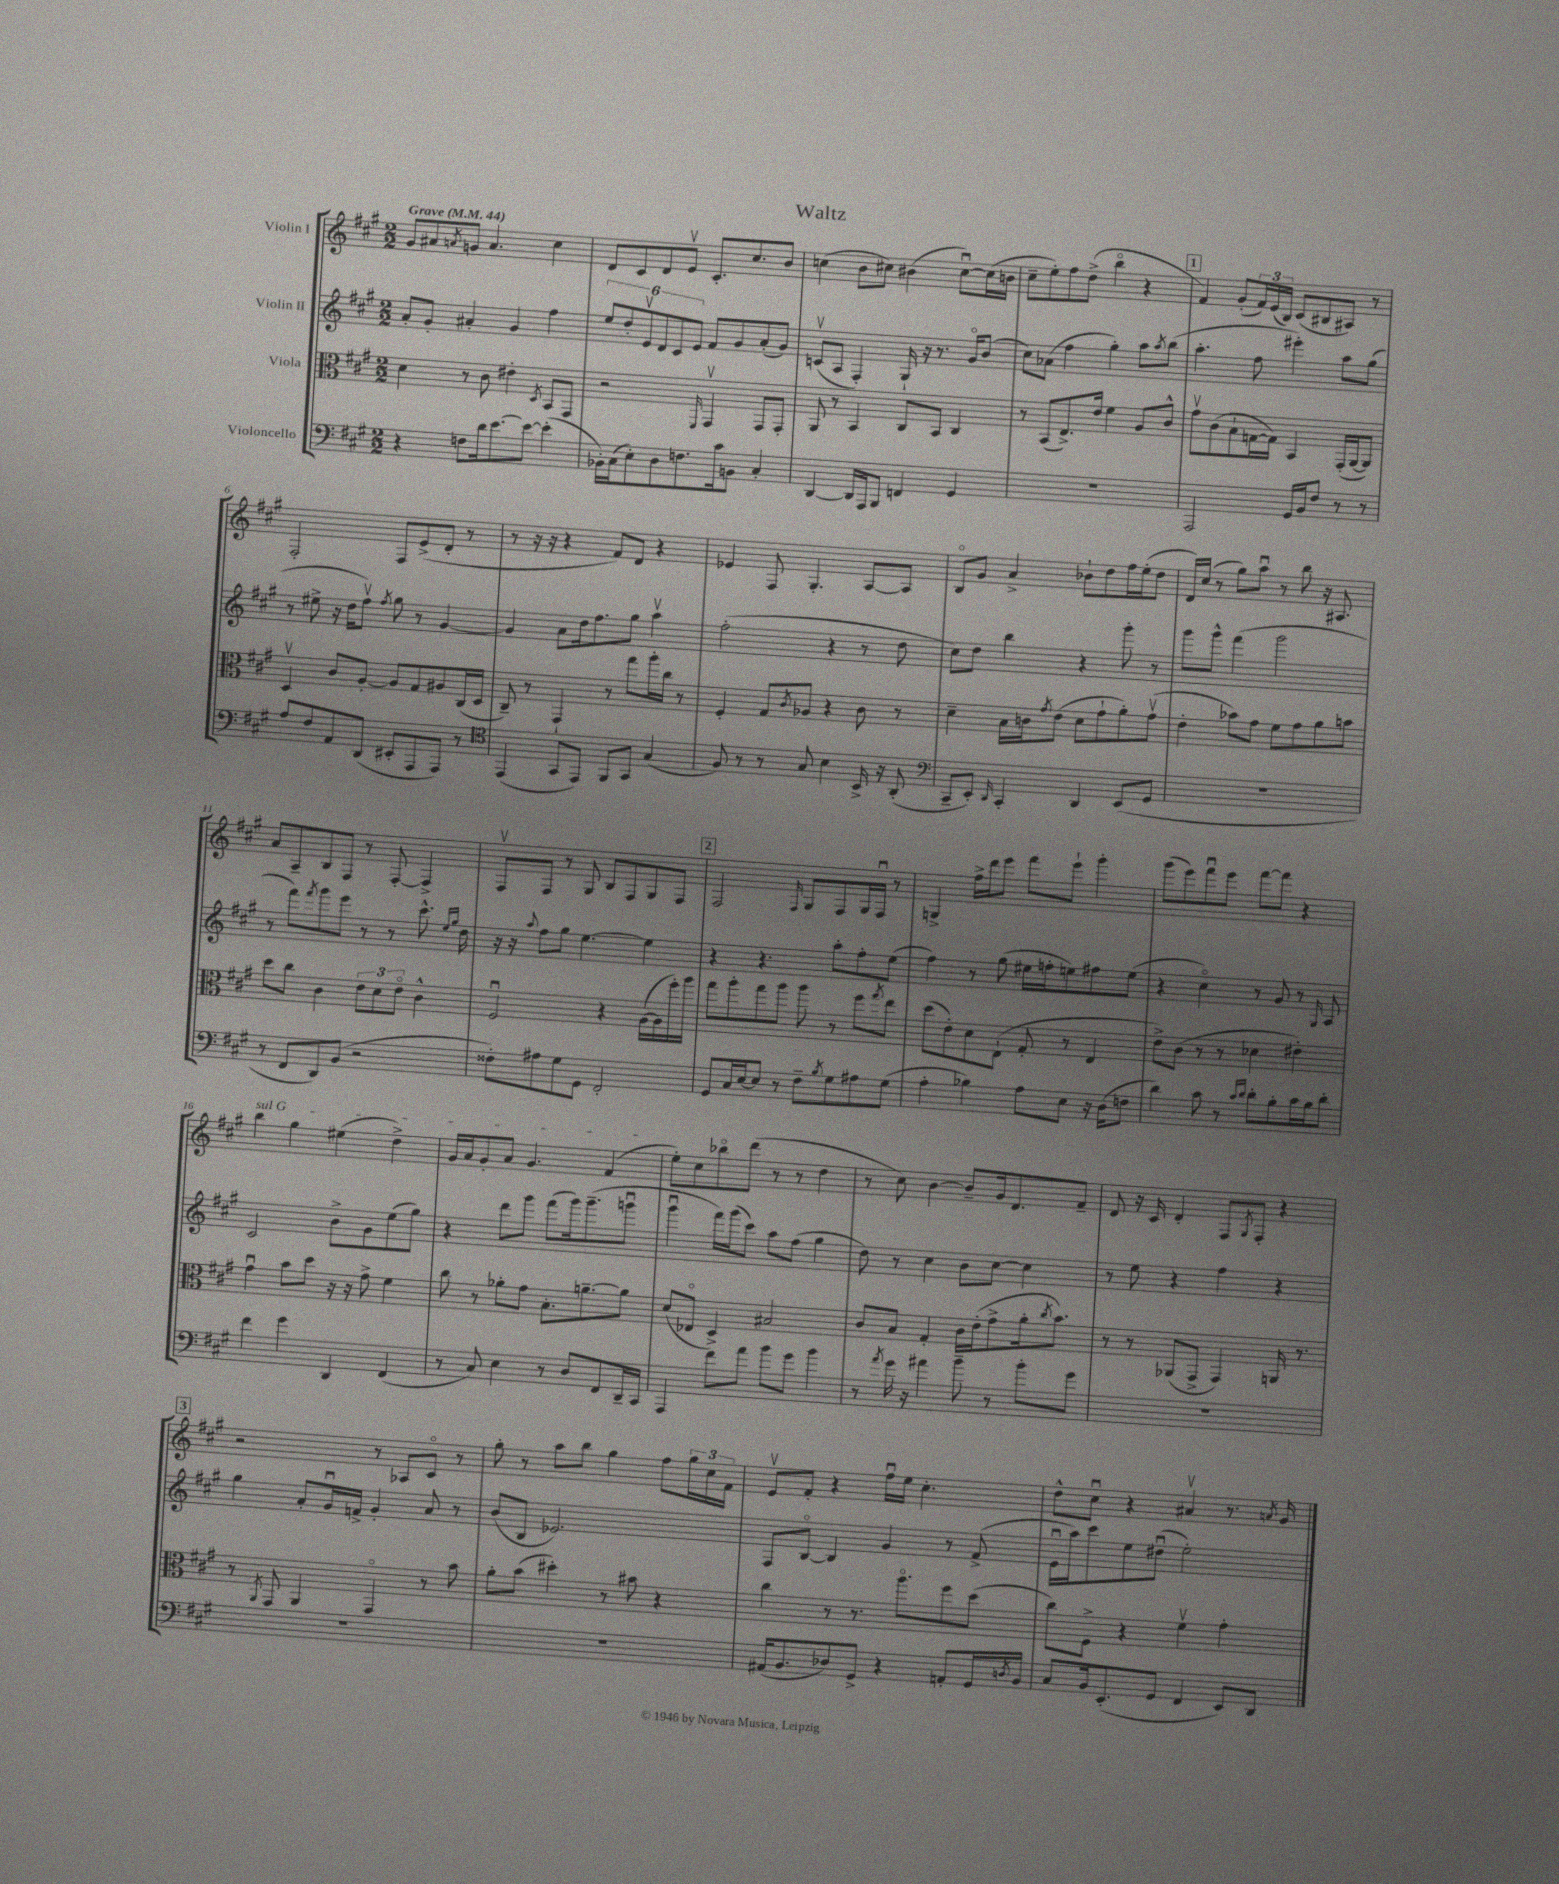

**kern	**kern	**kern	**kern
*staff4	*staff3	*staff2	*staff1
*clefF4	*clefC3	*clefG2	*clefG2
*k[f#c#g#]	*k[f#c#g#]	*k[f#c#g#]	*k[f#c#g#]
*M2/2	*M2/2	*M2/2	*M2/2
*MM44	*MM44	*MM44	*MM44
4r	4d	8a'	8g#
.	.	8g#'	8a#
.	.	.	8qa
8F	8r	4a#'	8g
16d	8c#	.	4.a
[8.e	.	.	.
.	4e#'	4g#	.
8e_	.	.	.
.	8qD	.	.
(4e']	8BB	4ff#	4cc#
.	8GG#	.	.
=	=	=	=
16BB-')	2r	12ee	8d
(16C#	.	.	.
.	.	12dd'	.
8E')	.	.	8c#
.	.	12ev	.
8D	.	12d	8d
.	.	12c#	.
8.F	.	.	8ev
.	.	12e	.
.	16qqFF#	.	.
.	4GG#v	8f#	8.c#'
16c#	.	.	.
8BB	.	8g#	.
.	.	.	8.cc#
4C#'	8GG#	(8a'	.
.	8GG#'	8g#)	8b
=	=	=	=
[4DD	8AA	(8cv	(4cc
.	8r	8A	.
16DD]	4BB	4F#')	8b
16AAA	.	.	.
8BBB	.	.	8cc#)
4FF	8C#	16G#`	(4b#
.	.	16r	.
.	8BB	8.r	.
4GG#	4C#	.	[8cc#u)
.	.	16g#o	.
.	.	(8b	(16cc#]
.	.	.	16b
=	=	=	=
1r	8r	8cc#)	8cc#~
.	(8BB	(8a-	8ee')
.	8.E^)	4ff#	8ff#
.	.	.	(8dd^
.	16e	.	.
.	4f#	4gg#')	4bbo
.	8A	8aa	4r
.	.	8qaa	.
.	8c#^^	(8bb	.
=	=	=	=
2AAA	8g#v	4.aa'	4f#)
.	(8c#	.	.
.	8B`	.	(8g#'
.	[16G	8ff#	24f#)
.	.	.	(24e
.	16G])	.	.
.	.	.	24B)
16GG#	4BB	4eee#')	(8c#
16BB	.	.	.
8F#	.	.	8B#
8r	(16GG#'	8aa	8A#)
.	[16AA	.	.
8r	8AA])	(8gg#	8r
=	=	=	=
8A	4Dv	8r	2F#'
8F#	.	8ee#^	.
8AA	8c#	16r	.
.	.	16dd	.
(8DD	[8A'	8ff#v)	.
.	.	8qff#	.
8EE#'	8A]	8gg#	8F#
8AAA	8G#	8r	(8e^
8AAA)	8A#	[4g#	8d'
8r	(16C#	.	8r
.	16D	.	.
=	=	=	=
*clefC4	*	*	*
(4EE	8C#~)	4g#]	8r
.	8r	.	16r
.	.	.	16r
8GG#	4GG#`	8a	4r
8EE)	.	16dd	.
.	.	8.ff#	.
8FF#	8r	.	8f#)
8GG#	8gg#	8gg#	8d
(4G#	16aa'	4aav	4r
.	16cc#	.	.
.	8r	.	.
=	=	=	=
8F#)	4F#'	(2ff#'	4e-
8r	.	.	.
8r	8G#	.	8F#
.	8qc#	.	.
8G#	8A-	.	4.G#'
4B	4r	4r	.
16BB^	8c#	8r	[8A
16r	.	.	.
(8AA'	8r	8dd	8A]
=	=	=	=
*clefF4	*	*	*
8CC#~	4d~	8cc#)	8Bo
8EE')	.	8dd	8g#
16qqDD	.	.	.
4CC#'	16B	4bb	4a^
.	16c	.	.
.	8qg#	.	.
.	(8e	.	.
4DD	8d	4r	8b-`
.	8g#`	.	8dd
(8EE	8a')	8ggg#'	16ff#
.	.	.	(16ee'
8GG#	(8g#v	8r	8dd
=	=	=	=
1r	4e'	8ggg#	16d)
.	.	.	(16cc#
.	.	8ggg#^^	8r
.	8b-)	(4fff#	8gg#)
.	8g#	.	8aau
.	8f#	2ggg#	8r
.	8g#	.	8bb
.	8a	.	16r
.	.	.	8.A#
.	8b	.	.
=	=	=	=
8r	8dd	8r	8a
8FF#	8cc#	8fff#)	8A~
.	.	8qfff#	.
8DD)	4c#	8ggg#	8B
(8BB	.	8eee	8F#
2r	12e	8r	8r
.	12d	.	.
.	.	8r	[8F#'
.	12eo	.	.
.	4c#^^	8.ccc#^^	4F#^]
.	.	16qqee	.
.	.	16qqgg#	.
.	.	16dd	.
=	=	=	=
8F##')	2F#u	16r	8F#v
.	.	16r	.
.	.	8qqaa	.
8A#	.	8ff#	8F#
8G#	.	8gg#	8r
8GG#	.	[4.ee	8G#
2FF#'	4r	.	8B
.	.	.	8F#
.	([16A	4ee]	8G#
.	16A]	.	.
.	16ff#')	.	8F#
.	16aa	.	.
=	=	=	=
8GG#	8gg#	4r	2F#
16C#	8aa'	.	.
[16E	.	.	.
8E]	8gg#	4.r	.
8r	8aa	.	.
.	.	.	16qqF#
8F#~	8aa	.	8G#
8qB	.	.	.
8G#	8r	8aa'	8F#
8A#	8ff#	8ff#'	16G#
.	.	.	16F#u
.	8qgg#	.	.
(8G#	8ee	(8ee	8r
=	=	=	=
4A'	(8dd	4ff#)	4G^
.	8e')	.	.
4B-)	8d	8r	16ff#^
.	.	.	16ddd
.	(8E`	(8gg#	8eee
8A	8G#'	16ee#	8fff#
.	.	16ff'	.
8E	8r	8ee)	8eee`
16r	4E	8ff#	4ggg#'
(16D	.	.	.
8F	.	(8ee	.
=	=	=	=
4d)	8e^)	4r	(8ggg#
.	(8c#	.	8eee)
8c#	8r	4cc#o)	8fff#u
8r	8r	.	8eee
16qqc#	.	.	.
16qqd	.	.	.
8d'	4d-	8r	[8fff#
8B'	.	8g#	8fff#]
16c#	4e#')	8r	4r
16B	.	.	.
.	.	16qqG#	.
8d'	.	8A	.
=	=	=	=
4f#	4g#u	2c#	4bb
4g#	8b	.	4gg#
.	8dd	.	.
4DD	16r	8b^	(4ee#
.	16r	.	.
.	8g#^	8g#	.
(4FF#	4f#	(8ee	4dd^)
.	.	8gg#)	.
=	=	=	=
8r	8cc#	4r	16g#
.	.	.	16a
8C#)	8r	.	8g#'
4E	8a-'	8ddd	8a
.	8g#	8ggg#	4.g#
8r	8.B'	(8fff#	.
8D	.	16ggg#)	.
.	[8.a~	(8.ggg#~	.
8FF#	.	.	(4f#
16DD~	8a]	8gggu	.
16CC#	.	.	.
=	=	=	=
4AAA	(8d	4ggg#u	8ee')
.	8E-o	.	8cc#
8f#	4D^)	16fff#)	8bb-o
.	.	(16ggg#	.
8a	.	8ccc#)	(8ddd
8b	2B#	8aa	8r
8g#	.	(8ff#	8r
4b	.	4gg#	4dd
=	=	=	=
8r	8c#	8dd)	8r
8qa	.	.	.
16g#	8B	8r	8cc#)
16r	.	.	.
4a#	4G#'	4cc#	[4b
8b~	16c#	8b	8b~]
.	(16e'	.	.
8r	8g#^	[8cc#	16g#
.	.	.	8.d
8b'	16a'	4cc#]	.
.	8qcc#	.	.
.	8.b)	.	.
8g#	.	.	8f#~
=	=	=	=
1r	8r	8r	8d
.	8r	8ee	16r
.	.	.	16c#
.	(8AA-	4r	4d'
.	8GG#^	.	.
.	4GG#)	4ff#	8F#
.	.	.	8qG#
.	.	.	8F#'
.	16AA	4r	4r
.	8.r	.	.
=	=	=	=
1r	8r	4gg#	2r
.	8qAA	.	.
.	8GG#	.	.
.	4AA	8a'	.
.	.	16g#u	.
.	.	16f^	.
.	4GG#o	4g#'	8r
.	.	.	8A-
.	8r	8a	8c#o
.	8b	8r	8r
=	=	=	=
1r	8a'	(8b	8gg#'
.	(8b	8B	8r
.	4dd#')	2.e-)	8aa
.	.	.	8bb
.	8r	.	4gg#
.	8b#	.	.
.	4r	.	8ff#
.	.	.	24gg#
.	.	.	24cc#
.	.	.	24f#
=	=	=	=
(16AA#	4cc#	8F#	8ev
8.BB	.	.	.
.	.	[8Bo	8f#'
8D-)	8r	4B]	4r
8GG#^	8.r	.	.
4r	.	4g#	16ff#u
.	8.aao	.	16ee
.	.	.	4.cc#'
8AA'	8ff#	8r	.
16GG#	(8dd	(8f#^	.
8qD	.	.	.
16BB	.	.	.
=	=	=	=
8C#	8cc#)	16eu	8dd^^
.	.	16aa)	.
16BB	8F#^	8ccc#	8cc#u
(8.EE'	.	.	.
.	4r	8ee	4r
8GG#	.	(8dd#u	.
4FF#	4f#v	2ee')	4a#v
8EE)	4g#'	.	8.r
8DD	.	.	.
.	.	.	8qa
.	.	.	16g#
==	==	==	==
*-	*-	*-	*-
